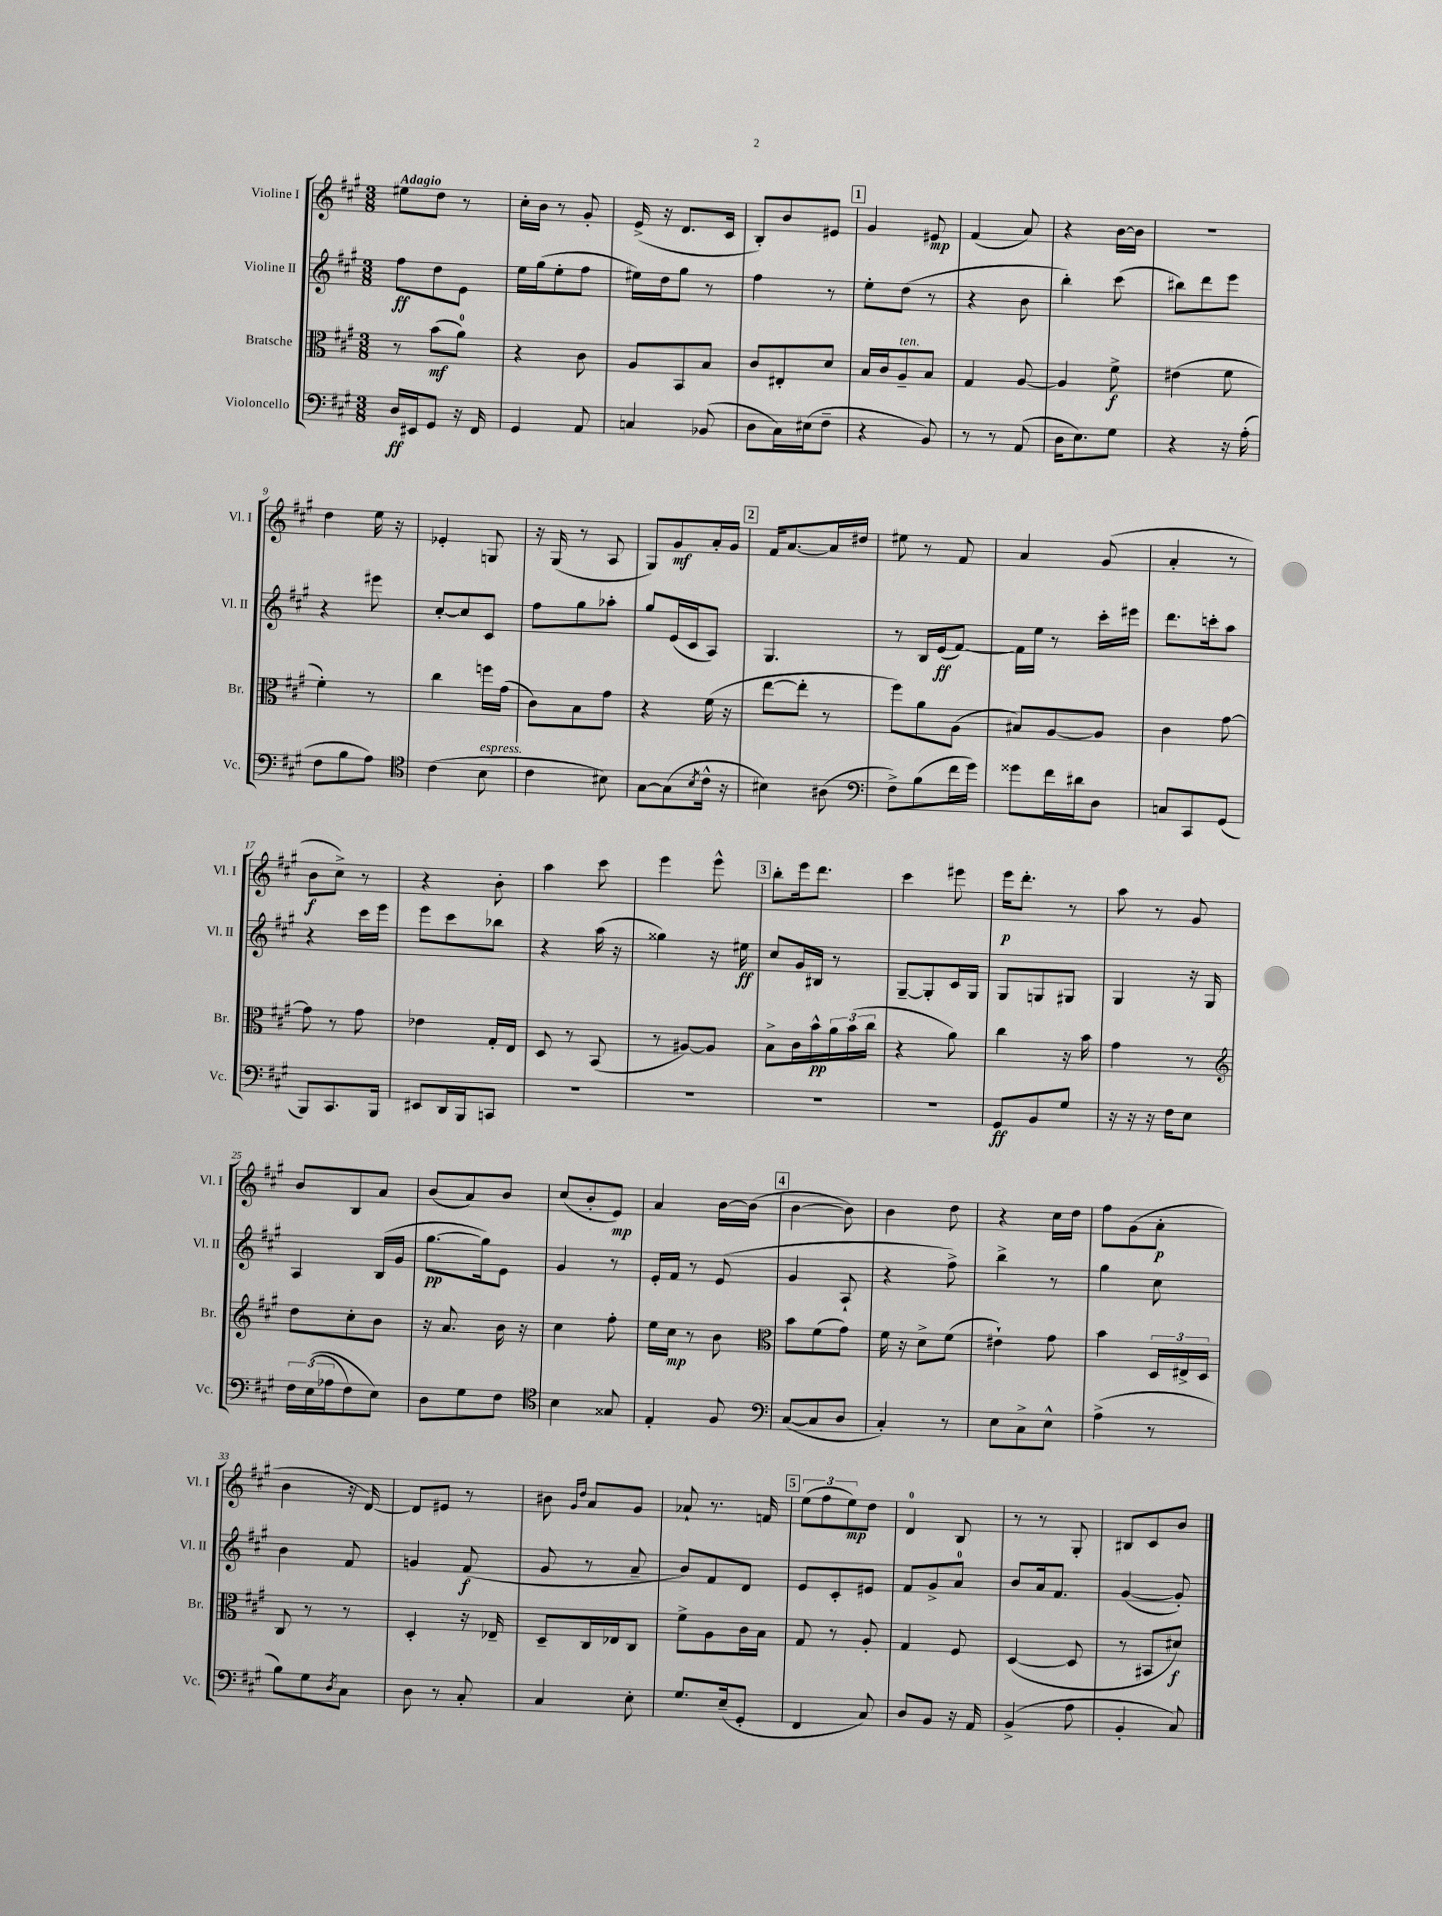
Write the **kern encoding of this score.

**kern	**dynam	**kern	**dynam	**kern	**dynam	**kern	**dynam
*part4	*part4	*part3	*part3	*part2	*part2	*part1	*part1
*staff4	*staff4	*staff3	*staff3	*staff2	*staff2	*staff1	*staff1
*I"Violoncello	*	*I"Bratsche	*	*I"Violine II	*	*I"Violine I	*
*I'Vc.	*	*I'Br.	*	*I'Vl. II	*	*I'Vl. I	*
*clefF4	*	*clefC3	*	*clefG2	*	*clefG2	*
*k[f#c#g#]	*	*k[f#c#g#]	*	*k[f#c#g#]	*	*k[f#c#g#]	*
*M3/8	*	*M3/8	*	*M3/8	*	*M3/8	*
=1	=1	=1	=1	=1	=1	=1	=1
!	!	!	!	!	!	!LO:TX:a:B:t=Adagio	!
16D/LL	ff	8r	.	8ff#\L	ff	8ee#X\L	.
16EE#X/J	.	.	.	.	.	.	.
8GG#/J	.	(8b\L	mf	8dd\	.	8dd\J	.
16r	.	8a\J)	.	8e\J	.	8r	.
16FF#/	.	.	.	.	.	.	.
=2	=2	=2	=2	=2	=2	=2	=2
4GG#/	.	4r	.	16ee\LL	.	16cc#'\LL	.
.	.	.	.	(16gg#\J	.	16b\JJ	.
.	.	.	.	8ee'\	.	8r	.
8AA/	.	8c#\	.	8ff#\J	.	8g#'/	.
=3	=3	=3	=3	=3	=3	=3	=3
4Cn/	.	8A/L	.	16ee#X\LL)	.	(16e^/	.
.	.	.	.	16dd\J	.	16r	.
.	.	8BB/	.	8gg#\J	.	8.d/L	.
(8BB-X/	.	8B/J	.	8r	.	.	.
.	.	.	.	.	.	16c#/Jk	.
=4	=4	=4	=4	=4	=4	=4	=4
8D\L	.	8c#/L	.	4ff#\	.	8B'/L)	.
16C#\L)	.	8E#X'/	.	.	.	8b/	.
(16E#X\J	.	.	.	.	.	.	.
8F#~\J	.	8d/J	.	8r	.	8e#X/J	.
!!LO:REH:place=s1:t=1
=5	=5	=5	=5	=5	=5	=5	=5
4r	.	16B/LL	.	8ee'\L	.	4g#/	.
.	.	16c#/J	.	.	.	.	.
!	!	!LO:TX:a:i:t=ten.	!	!	!	!	!
.	.	8A~/	.	(8dd\J	.	.	.
8BB/)	.	8B/J	.	8r	.	8e#X/	mp
=6	=6	=6	=6	=6	=6	=6	=6
8r	.	4G#/	.	4r	.	(4f#/	.
8r	.	.	.	.	.	.	.
(8AA/	.	[8A/	.	8b\	.	8a/)	.
=7	=7	=7	=7	=7	=7	=7	=7
16D\KL	.	4A/]	.	4bb'\)	.	4r	.
8.E\)	.	.	.	.	.	.	.
8G#\J	.	8f#^\	f	(8ccc#\	.	[16b\LL	.
.	.	.	.	.	.	16b\JJ]	.
=8	=8	=8	=8	=8	=8	=8	=8
4r	.	(4e#X\	.	8bb#X\L)	.	4.r	.
.	.	.	.	8ddd\	.	.	.
16r	.	8f#\	.	8eee\J	.	.	.
(16A'\	.	.	.	.	.	.	.
!!LO:LB:g=z
=9	=9	=9	=9	=9	=9	=9	=9
8F#\L	.	4f#'\)	.	4r	.	4dd\	.
8B\	.	.	.	.	.	.	.
8A\J)	.	8r	.	8eee#X\	.	16ee\	.
.	.	.	.	.	.	16r	.
=10	=10	=10	=10	=10	=10	=10	=10
*clefC4	*	*	*	*	*	*	*
(4c#\	.	4cc#\	.	[8cc#'/L	.	4e-X'/	.
.	.	.	.	8cc#/]	.	.	.
!LO:TX:a:i:t=espress.	!	!	!	!	!	!	!
8B\	.	16ffn\LL	.	8c#/J	.	8Gn/	.
.	.	(16g#\JJ	.	.	.	.	.
=11	=11	=11	=11	=11	=11	=11	=11
4c#\	.	8c#\L)	.	8ff#\L	.	16r	.
.	.	.	.	.	.	(16G#/	.
.	.	8B\	.	8gg#\	.	8r	.
8B#X\)	.	8g#\J	.	8aa-X'\J	.	8A/	.
=12	=12	=12	=12	=12	=12	=12	=12
[8G#\L	.	4r	.	8gg#/L	.	8G#/L)	.
(8G#\]	.	.	.	(16e/L	.	8g#/	mf
.	.	.	.	16c#/J	.	.	.
8qB/	.	.	.	.	.	.	.
16c#^^\Jk	.	(16f#\	.	8A/J)	.	16a'/L	.
16r	.	16r	.	.	.	16g#/JJ	.
!!LO:REH:place=s1:t=2
=13	=13	=13	=13	=13	=13	=13	=13
4B#X\)	.	[8ee\L	.	4.G#/	.	16f#/KL	.
.	.	.	.	.	.	[8.a/	.
.	.	8ee'\J]	.	.	.	.	.
(8A#X\	.	8r	.	.	.	16a/L]	.
.	.	.	.	.	.	16dd#X/JJ	.
=14	=14	=14	=14	=14	=14	=14	=14
*clefF4	*	*	*	*	*	*	*
8F#^\L)	.	8ff#\L)	.	8r	.	8ee#X\	.
(8B\	.	8a\	.	16B/LL	.	8r	.
.	.	.	.	(16e/J	ff	.	.
16f#\L	.	(8A\J	.	[8f#/J)	.	8f#/	.
16g#\JJ)	.	.	.	.	.	.	.
=15	=15	=15	=15	=15	=15	=15	=15
8g##X\L	.	8B#X/L)	.	16f#\LL]	.	4a/	.
.	.	.	.	16ee\JJ	.	.	.
16f#\L	.	[8A/	.	8r	.	.	.
16d#X\J	.	.	.	.	.	.	.
8D\J	.	8A/J]	.	16ccc#'\LL	.	(8g#/	.
.	.	.	.	16eee#X\JJ	.	.	.
=16	=16	=16	=16	=16	=16	=16	=16
8Cn/L	.	4c#\	.	8.ddd\L	.	4a'/	.
8CC#/	.	.	.	.	.	.	.
.	.	.	.	16cccn'\k	.	.	.
(8GG#/J	.	[8g#\	.	8aa\J	.	8r	.
!!LO:LB:g=z
=17	=17	=17	=17	=17	=17	=17	=17
8BBB/L)	.	8g#\]	.	4r	.	8b\L	f
8.CC#/	.	8r	.	.	.	8cc#^\J)	.
.	.	8g#\	.	16ccc#\LL	.	8r	.
16BBB/Jk	.	.	.	16eee\JJ	.	.	.
=18	=18	=18	=18	=18	=18	=18	=18
8EE#X/L	.	4e-X\	.	8eee\L	.	4r	.
16DD/L	.	.	.	8ccc#\	.	.	.
16BBB/J	.	.	.	.	.	.	.
8CCn/J	.	16G#'/LL	.	8bb-X\J	.	8b'\	.
.	.	16E/JJ	.	.	.	.	.
=19	=19	=19	=19	=19	=19	=19	=19
4.r	.	8D/	.	4r	.	4aa\	.
.	.	8r	.	.	.	.	.
.	.	(8BB/	.	(16aa\	.	8ccc#\	.
.	.	.	.	16r	.	.	.
=20	=20	=20	=20	=20	=20	=20	=20
4.r	.	8r	.	4gg##X\)	.	4eee\	.
.	.	[8A#X/L)	.	.	.	.	.
.	.	8A#/J]	.	16r	.	8eee^^\	.
.	.	.	.	16ee#X\	ff	.	.
!!LO:REH:place=s1:t=3
=21	=21	=21	=21	=21	=21	=21	=21
4.r	.	8B^\L	.	8cc#/L	.	8bb'\L	.
.	.	16c#\L	.	16g#/L	.	16eee\k	.
.	.	16b^^\	pp	16B#X/JJ	.	8.ddd\J	.
.	.	24a\	.	8r	.	.	.
.	.	(24b\	.	.	.	.	.
.	.	24cc#\JJ	.	.	.	.	.
=22	=22	=22	=22	=22	=22	=22	=22
4.r	.	4r	.	[8G#~/L	.	4ccc#\	.
.	.	.	.	8G#'/]	.	.	.
.	.	8a\)	.	16c#/L	.	8eee#X\	.
.	.	.	.	16G#/JJ	.	.	.
=23	=23	=23	=23	=23	=23	=23	=23
8GG#/L	ff	4cc#\	.	8G#/L	.	16eee\KL	p
.	.	.	.	.	.	8.ddd'\J	.
8BB/	.	.	.	8Gn/	.	.	.
8G#/J	.	16r	.	8G#X/J	.	8r	.
.	.	16b\	.	.	.	.	.
=24	=24	=24	=24	=24	=24	=24	=24
16r	.	4g#\	.	4G#/	.	8aa\	.
16r	.	.	.	.	.	.	.
16r	.	.	.	.	.	8r	.
16F#\KL	.	.	.	.	.	.	.
8E\J	.	8r	.	16r	.	8g#/	.
.	.	.	.	16G#/	.	.	.
!!LO:LB:g=z
=25	=25	=25	=25	=25	=25	=25	=25
*	*	*clefG2	*	*	*	*	*
24F#\LL	.	8dd\L	.	4A/	.	8b/L	.
((24E\	.	.	.	.	.	.	.
24A-X\J	.	.	.	.	.	.	.
8F#\)	.	8cc#'\	.	.	.	8B/	.
8E\J)	.	8b\J	.	(16B/LL	.	8a/J	.
.	.	.	.	16g#/JJ	.	.	.
=26	=26	=26	=26	=26	=26	=26	=26
8D\L	.	16r	.	[8.gg#\L	pp	(8b/L	.
.	.	8.a/	.	.	.	.	.
8G#\	.	.	.	.	.	8a/)	.
.	.	.	.	16gg#\k])	.	.	.
8F#\J	.	16b\	.	8e\J	.	8b/J	.
.	.	16r	.	.	.	.	.
=27	=27	=27	=27	=27	=27	=27	=27
*clefC4	*	*	*	*	*	*	*
4B\	.	4cc#\	.	4g#/	.	(8cc#/L	.
.	.	.	.	.	.	8b'/	.
8G##X/	.	8ff#'\	.	8r	.	8e/J)	mp
=28	=28	=28	=28	=28	=28	=28	=28
4E'/	.	16ee\LL	.	16e'/LL	.	4a/	.
.	.	16cc#\JJ	mp	16f#/JJ	.	.	.
.	.	8r	.	8r	.	.	.
8F#/	.	8b\	.	(8e/	.	[16b\LL	.
.	.	.	.	.	.	(16b\JJ]	.
!!LO:REH:place=s1:t=4
=29	=29	=29	=29	=29	=29	=29	=29
*clefF4	*	*clefC3	*	*	*	*	*
([8C#/L	.	8b\L	.	4g#/	.	[4b\	.
8C#/]	.	(8f#\	.	.	.	.	.
8D/J	.	8g#\J)	.	8A`/	.	8b\])	.
=30	=30	=30	=30	=30	=30	=30	=30
4C#'/)	.	16f#\	.	4r	.	4b\	.
.	.	16r	.	.	.	.	.
.	.	8d^\L	.	.	.	.	.
8r	.	(8f#\J	.	8ff#^\)	.	8dd\	.
=31	=31	=31	=31	=31	=31	=31	=31
8E\L	.	4e#X`\)	.	4bb^\	.	4r	.
8C#^\	.	.	.	.	.	.	.
8E^^\J	.	8g#\	.	8r	.	16cc#\LL	.
.	.	.	.	.	.	16dd\JJ	.
=32	=32	=32	=32	=32	=32	=32	=32
(4A^\	.	4b\	.	4gg#\	.	8ff#\L	.
.	.	.	.	.	.	(8g#\	.
8r	.	24D/LL	.	8cc#\	.	8a'\J	p
.	.	24E#X^/	.	.	.	.	.
.	.	24D/JJ	.	.	.	.	.
!!LO:LB:g=z
=33	=33	=33	=33	=33	=33	=33	=33
8B\L)	.	8C#/	.	4b\	.	4b\	.
8G#\	.	8r	.	.	.	.	.
8qD/	.	.	.	.	.	.	.
8C#\J	.	8r	.	8f#/	.	16r	.
.	.	.	.	.	.	[16d/)	.
=34	=34	=34	=34	=34	=34	=34	=34
8D\	.	4D'/	.	4gn/	.	8d/L]	.
8r	.	.	.	.	.	8e#X/J	.
8C#'/	.	16r	.	(8f#/	f	8r	.
.	.	16E-X~/	.	.	.	.	.
=35	=35	=35	=35	=35	=35	=35	=35
4C#/	.	8D~/L	.	8g#/	.	8b#X\	.
.	.	.	.	.	.	16qqg#/LL	.
.	.	.	.	.	.	16qqdd/JJ	.
.	.	16C#/L	.	8r	.	8a/L	.
.	.	16E-X/J	.	.	.	.	.
8E'\	.	8C#/J	.	8a~/	.	8g#/J	.
=36	=36	=36	=36	=36	=36	=36	=36
8.G#/L	.	8f#^\L	.	8b/L)	.	8a-X`/	.
.	.	8A\	.	8f#/	.	8.r	.
(16E~/k	.	.	.	.	.	.	.
8GG#'/J	.	16c#\L	.	8d/J	.	.	.
.	.	16B\JJ	.	.	.	16fn/	.
!!LO:REH:place=s1:t=5
=37	=37	=37	=37	=37	=37	=37	=37
4FF#/	.	8G#/	.	8e/L	.	(12ee\L	.
.	.	.	.	.	.	12ff#\	.
.	.	8r	.	8c#'/	.	.	.
.	.	.	.	.	.	12ee\)	mp
8C#/)	.	8A'/	.	8e#X/J	.	8dd\J	.
=38	=38	=38	=38	=38	=38	=38	=38
8D/L	.	4G#/	.	8f#/L	.	4d/	.
8BB/J	.	.	.	8g#^/	.	.	.
16r	.	8F#/	.	8a/J	.	8B/	.
16AA/	.	.	.	.	.	.	.
=39	=39	=39	=39	=39	=39	=39	=39
(4BB^/	.	([4D/	.	8b/L	.	8r	.
.	.	.	.	16a/k	.	8r	.
.	.	.	.	8.f#/J	.	.	.
8A\	.	8D/]	.	.	.	8G#'/	.
=40	=40	=40	=40	=40	=40	=40	=40
4BB'/	.	8r	.	([4g#/	.	8B#X/L	.
.	.	8BB#X/L	.	.	.	8c#/	.
8C#/)	.	8d#X/J)	f	8g#'/])	.	8b/J	.
==	==	==	==	==	==	==	==
*-	*-	*-	*-	*-	*-	*-	*-
